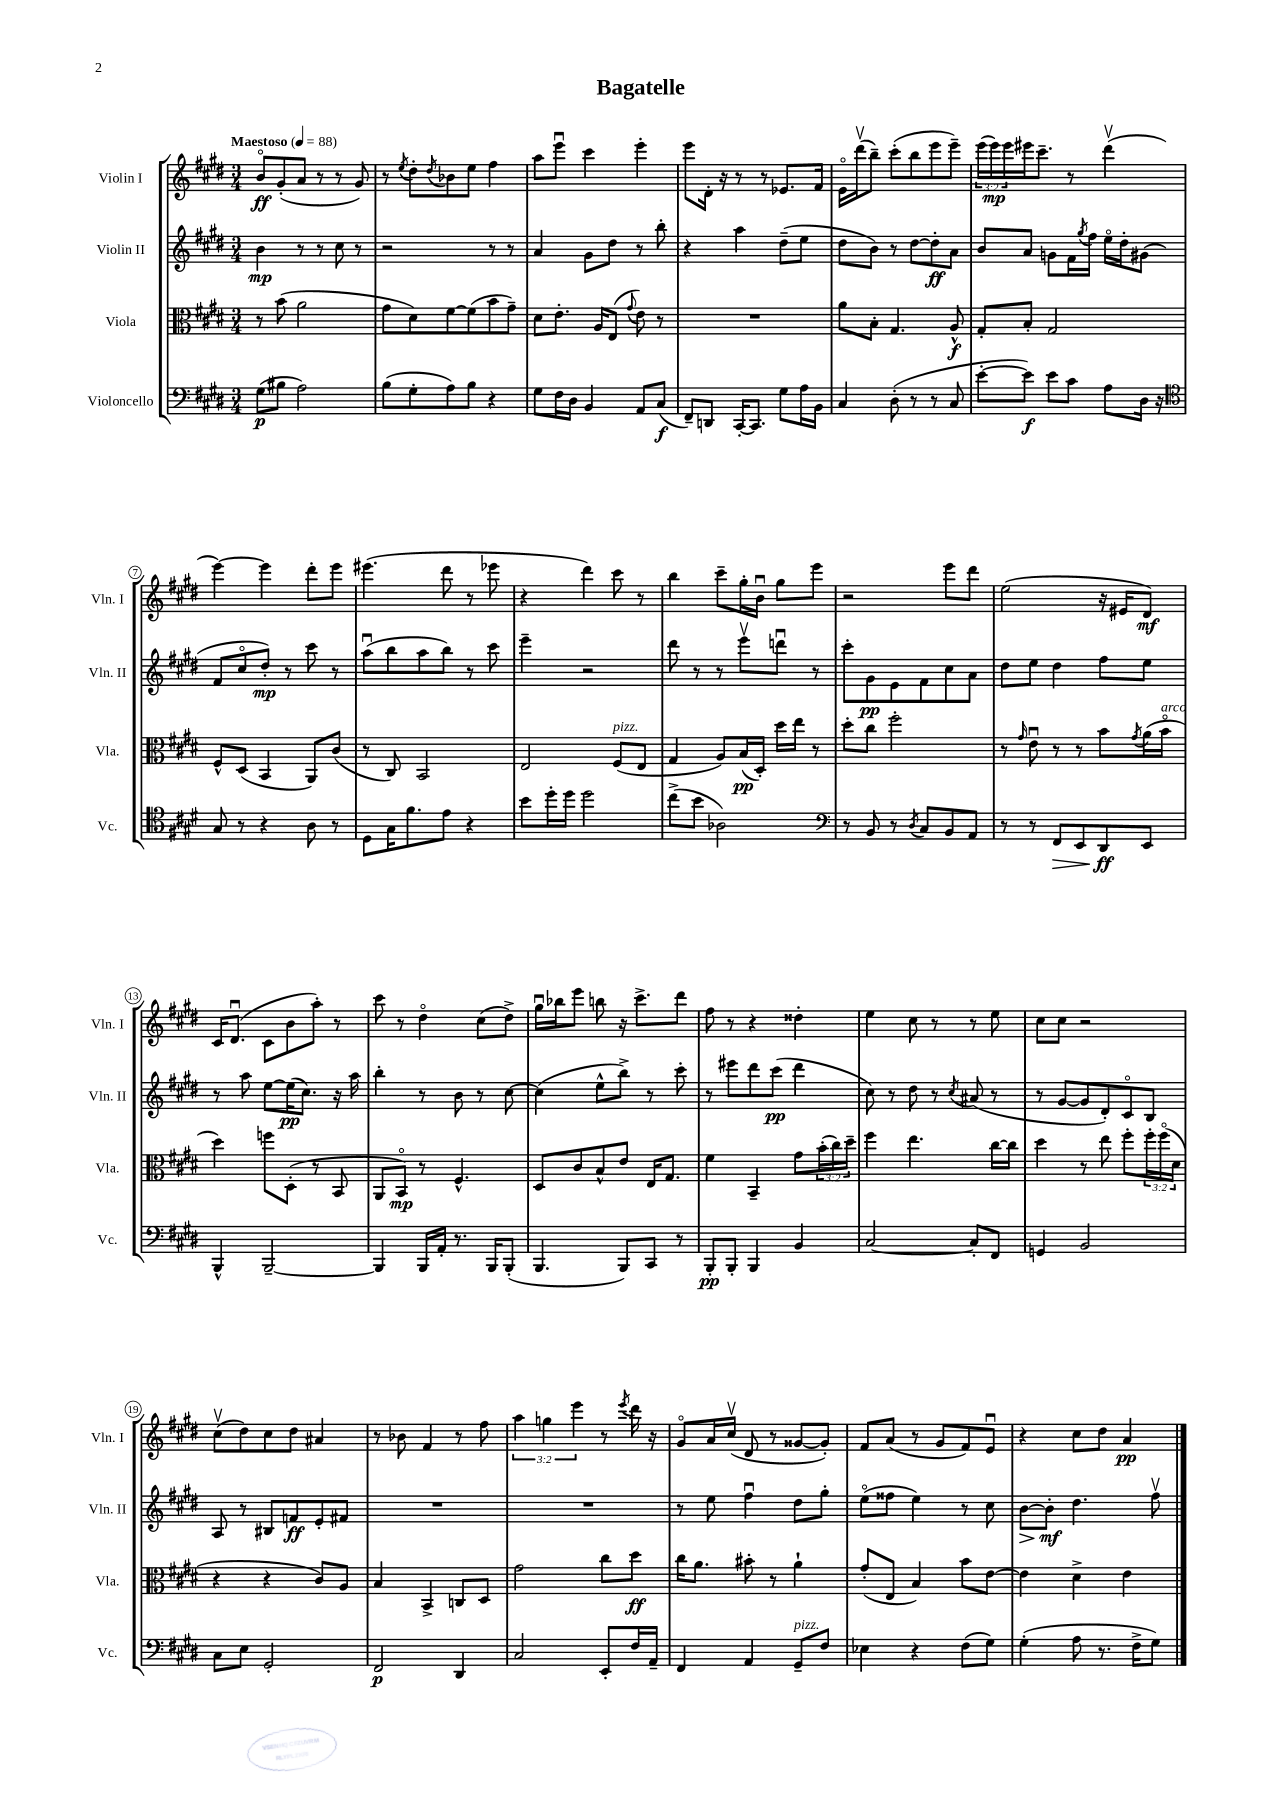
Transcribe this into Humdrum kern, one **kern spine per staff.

**kern	**dynam	**kern	**dynam	**kern	**dynam	**kern	**dynam
*part4	*part4	*part3	*part3	*part2	*part2	*part1	*part1
*staff4	*staff4	*staff3	*staff3	*staff2	*staff2	*staff1	*staff1
*I"Violoncello	*	*I"Viola	*	*I"Violin II	*	*I"Violin I	*
*I'Vc.	*	*I'Vla.	*	*I'Vln. II	*	*I'Vln. I	*
*clefF4	*	*clefC3	*	*clefG2	*	*clefG2	*
*k[f#c#g#d#]	*	*k[f#c#g#d#]	*	*k[f#c#g#d#]	*	*k[f#c#g#d#]	*
*M3/4	*	*M3/4	*	*M3/4	*	*M3/4	*
*MM88	*	*MM88	*	*MM88	*	*MM88	*
=1	=1	=1	=1	=1	=1	=1	=1
!	!	!	!	!	!	!LO:TX:a:B:t=Maestoso	!
(8G#\L	p	8r	.	4b\	mp	8b/L	ff
8B#X\J	.	(8b\	.	.	.	(8g#'/	.
2A\)	.	2a\	.	8r	.	8a/J	.
.	.	.	.	8r	.	8r	.
.	.	.	.	8cc#\	.	8r	.
.	.	.	.	8r	.	8g#/)	.
=2	=2	=2	=2	=2	=2	=2	=2
(8B\L	.	8g#\L	.	2r	.	8r	.
.	.	.	.	.	.	8qee/	.
8G#'\	.	8d#\)	.	.	.	8dd#'\L	.
.	.	.	.	.	.	8qdd#/	.
8A\)	.	[8f#\	.	.	.	8b-X\	.
8B\J	.	(8f#\]	.	.	.	8ee\J	.
4r	.	8b\	.	8r	.	4ff#\	.
.	.	8g#~\J)	.	8r	.	.	.
=3	=3	=3	=3	=3	=3	=3	=3
8G#\L	.	8d#\L	.	4a/	.	8aa\L	.
16F#\L	.	8.e'\J	.	.	.	8eeeu\J	.
16D#\JJ	.	.	.	.	.	.	.
4BB/	.	.	.	8g#\L	.	4ccc#\	.
.	.	16A/KL	.	.	.	.	.
.	.	(8E/J	.	8dd#\J	.	.	.
.	.	8qqg#/	.	.	.	.	.
8AA/L	.	8e\)	.	8r	.	4eee'\	.
(8C#/J	f	8r	.	8bb'\	.	.	.
=4	=4	=4	=4	=4	=4	=4	=4
8FF#~/L)	.	2.r	.	4r	.	8eee\L	.
8DDn/J	.	.	.	.	.	16d#'\Jk	.
.	.	.	.	.	.	16r	.
[16CC#'/KL	.	.	.	4aa\	.	8r	.
8.CC#/J]	.	.	.	.	.	.	.
.	.	.	.	.	.	8r	.
8G#\L	.	.	.	(8dd#~\L	.	8.e-X/L	.
16A\L	.	.	.	8ee\J	.	.	.
16BB\JJ	.	.	.	.	.	16f#/Jk	.
=5	=5	=5	=5	=5	=5	=5	=5
4C#/	.	8a\L	.	8dd#\L	.	16e\LL	.
.	.	.	.	.	.	(16ddd#v\J	.
.	.	8B'\J	.	8b\J)	.	8bb~\J)	.
(8D#'\	.	4.G#/	.	8r	.	(8ccc#'\L	.
8r	.	.	.	[8dd#\L	.	8bb\	.
8r	.	.	.	8dd#'\]	ff	8eee\	.
8C#/	.	8A^^/	f	8a\J	.	8eee~\J)	.
=6	=6	=6	=6	=6	=6	=6	=6
[8e'\L	.	8G#'/L	.	8b/L	.	(24eee\LL	.
.	.	.	.	.	.	24eee\)	mp
.	.	.	.	.	.	24eee\	.
8e\J])	f	8B'/J	.	8a/J	.	16eee#X\J	.
.	.	.	.	.	.	8.ccc#~\J	.
8e\L	.	2G#/	.	8gn\L	.	.	.
8c#\J	.	.	.	16f#\L	.	8r	.
.	.	.	.	8qgg#/	.	.	.
.	.	.	.	16ff#\JJ	.	.	.
8A\L	.	.	.	16ee\LL	.	(4ddd#v\	.
.	.	.	.	16dd#'\J	.	.	.
16D#\Jk	.	.	.	(8g#X\J	.	.	.
16r	.	.	.	.	.	.	.
!!LO:LB:g=z
=7	=7	=7	=7	=7	=7	=7	=7
*clefC4	*	*	*	*	*	*	*
8G#/	.	8F#^^/L	.	8f#/L	.	[4eee\)	.
8r	.	(8D#/J	.	8cc#/	.	.	.
4r	.	4BB/	.	8dd#'/J)	mp	4eee\]	.
.	.	.	.	8r	.	.	.
8A\	.	8AA/L)	.	8ccc#\	.	8ddd#'\L	.
8r	.	(8c#/J	.	8r	.	8eee\J	.
=8	=8	=8	=8	=8	=8	=8	=8
8D#\L	.	8r	.	(8aau\L	.	(4.eee#X\	.
16G#\K	.	8C#/)	.	8bb\	.	.	.
8.f#\	.	.	.	.	.	.	.
.	.	2BB/	.	8aa\	.	.	.
8e\J	.	.	.	8bb\J)	.	8ddd#\	.
4r	.	.	.	8r	.	8r	.
.	.	.	.	8ccc#\	.	8eee-X\	.
=9	=9	=9	=9	=9	=9	=9	=9
8b\L	.	2E/	.	4eee~\	.	4r	.
16dd#'\L	.	.	.	.	.	.	.
16dd#\JJ	.	.	.	.	.	.	.
2dd#\	.	.	.	2r	.	4ddd#\)	.
!	!	!LO:TX:a:i:t=pizz.	!	!	!	!	!
.	.	(8F#/L	.	.	.	8ccc#\	.
.	.	8E/J	.	.	.	8r	.
=10	=10	=10	=10	=10	=10	=10	=10
(8cc#^\L	.	4G#/	.	8ddd#\	.	4bb\	.
8b\J	.	.	.	8r	.	.	.
2A-X\)	.	8A/L)	.	8r	.	8ccc#~\L	.
.	.	(16B/L	pp	8eeev\L	.	16gg#'\L	.
.	.	16D#'/JJ)	.	.	.	16bu\JJ	.
.	.	16dd#\LL	.	8dddnu\J	.	8gg#\L	.
.	.	16ee\JJ	.	.	.	.	.
.	.	8r	.	8r	.	8eee\J	.
=11	=11	=11	=11	=11	=11	=11	=11
*clefF4	*	*	*	*	*	*	*
8r	.	8dd#'\L	.	8ccc#'\L	.	2r	.
8BB/	.	8cc#\J	.	8g#\	pp	.	.
8r	.	2ff#'\	.	8e\	.	.	.
8qD#/	.	.	.	.	.	.	.
8C#/L	.	.	.	8f#\	.	.	.
8BB/	.	.	.	8cc#\	.	8eee\L	.
8AA/J	.	.	.	8a\J	.	8ddd#\J	.
=12	=12	=12	=12	=12	=12	=12	=12
8r	.	8r	.	8dd#\L	.	(2ee\	.
.	.	16qqg#/	.	.	.	.	.
8r	.	8eu\	.	8ee\J	.	.	.
!	!LO:HP:b	!	!	!	!	!	!
8FF#/L	>	8r	.	4dd#\	.	.	.
8EE/	.	8r	.	.	.	.	.
8DD#/	ff	8b\L	.	8ff#\L	.	16r	.
.	.	.	.	.	.	16e#X/KL	.
.	.	8qg#/	.	.	.	.	.
8EE/J	]	(16a\L	.	8ee\J	.	8d#/J)	mf
!	!	!LO:TX:a:i:t=arco	!	!	!	!	!
.	.	16b\JJ	.	.	.	.	.
!!LO:LB:g=z
=13	=13	=13	=13	=13	=13	=13	=13
4BBB^^/	.	4dd#\)	.	8r	.	16c#/KL	.
.	.	.	.	.	.	(8.d#u/J	.
.	.	.	.	8aa\	.	.	.
[2BBB~/	.	8ffn\L	.	[8ee\L	.	8c#\L	.
.	.	(8D#'\J	.	(16ee\K]	pp	8b\	.
.	.	.	.	8.cc#\J)	.	.	.
.	.	8r	.	.	.	8aa'\J)	.
.	.	8BB/	.	16r	.	8r	.
.	.	.	.	16aa\	.	.	.
=14	=14	=14	=14	=14	=14	=14	=14
4BBB/]	.	8AA/L	.	4bb'\	.	8ccc#\	.
.	.	8BB/J)	mp	.	.	8r	.
16BBB/LL	.	8r	.	8r	.	4dd#\	.
16AA'/JJ	.	.	.	.	.	.	.
8.r	.	4.F#^^/	.	8b\	.	.	.
.	.	.	.	8r	.	(8cc#\L	.
16BBB/KL	.	.	.	.	.	.	.
(8BBB'/J	.	.	.	[8cc#\	.	8dd#^\J)	.
=15	=15	=15	=15	=15	=15	=15	=15
4.BBB/	.	8D#/L	.	(4cc#\]	.	16gg#u\LL	.
.	.	.	.	.	.	16bb-X\J	.
.	.	8c#/	.	.	.	8eee\J	.
.	.	8B^^/	.	8ee^^\L	.	8bbn\	.
8BBB/L)	.	8e/J	.	8bb^\J)	.	16r	.
.	.	.	.	.	.	8.ccc#^\L	.
8CC#/J	.	16E/KL	.	8r	.	.	.
.	.	8.G#/J	.	.	.	.	.
8r	.	.	.	8ccc#'\	.	8ddd#\J	.
=16	=16	=16	=16	=16	=16	=16	=16
8BBB'/L	pp	4f#\	.	8r	.	8ff#\	.
8BBB'/J	.	.	.	8eee#X\L	.	8r	.
4BBB/	.	4BB~/	.	8ddd#\	.	4r	.
.	.	.	.	(8ccc#\J	pp	.	.
4BB/	.	8g#\L	.	4ddd#\	.	4dd##X'\	.
.	.	(24b'\L	.	.	.	.	.
.	.	24cc#\)	.	.	.	.	.
.	.	24dd#~\JJ	.	.	.	.	.
=17	=17	=17	=17	=17	=17	=17	=17
[2C#/	.	4ff#\	.	8cc#\)	.	4ee\	.
.	.	.	.	8r	.	.	.
.	.	4.ee\	.	8dd#\	.	8cc#\	.
.	.	.	.	8r	.	8r	.
.	.	.	.	8qcc#/	.	.	.
8C#'/L]	.	.	.	(8a#X/	.	8r	.
8FF#/J	.	[16cc#\LL	.	8r	.	8ee\	.
.	.	16cc#\JJ]	.	.	.	.	.
=18	=18	=18	=18	=18	=18	=18	=18
4GGn/	.	4dd#\	.	8r	.	8cc#\L	.
.	.	.	.	[8g#/L	.	8cc#\J	.
2BB/	.	8r	.	8g#/]	.	2r	.
.	.	8ee\	.	8d#'/)	.	.	.
.	.	8ff#'\L	.	8c#/	.	.	.
.	.	24ff#'\L	.	8B/J	.	.	.
.	.	(24ff#\	.	.	.	.	.
.	.	24d#\JJ	.	.	.	.	.
!!LO:LB:g=z
=19	=19	=19	=19	=19	=19	=19	=19
8C#\L	.	4r	.	8A/	.	(8cc#v\L	.
8E\J	.	.	.	8r	.	8dd#\)	.
2GG#'/	.	4r	.	8B#X/L	.	8cc#\	.
.	.	.	.	8fn/	ff	8dd#\J	.
.	.	8c#/L)	.	8e'/	.	4a#X/	.
.	.	8A/J	.	8f#X/J	.	.	.
=20	=20	=20	=20	=20	=20	=20	=20
2FF#/	p	4B/	.	2.r	.	8r	.
.	.	.	.	.	.	8b-X\	.
.	.	4BB^/	.	.	.	4f#/	.
4DD#/	.	8Cn/L	.	.	.	8r	.
.	.	8D#/J	.	.	.	8ff#\	.
=21	=21	=21	=21	=21	=21	=21	=21
2C#/	.	2g#\	.	2.r	.	6aa\	.
.	.	.	.	.	.	6ggn\	.
.	.	.	.	.	.	6eee\	.
8EE'/L	.	8cc#\L	.	.	.	8r	.
.	.	.	.	.	.	8qeee/	.
16F#/L	.	8dd#\J	ff	.	.	16ddd#\	.
16AA~/JJ	.	.	.	.	.	16r	.
=22	=22	=22	=22	=22	=22	=22	=22
4FF#/	.	16cc#\KL	.	8r	.	8g#/L	.
.	.	8.a\J	.	.	.	.	.
.	.	.	.	8ee\	.	16a/L	.
.	.	.	.	.	.	(16cc#v/JJ	.
4AA/	.	8b#X'\	.	4ff#u\	.	8d#/	.
.	.	8r	.	.	.	8r	.
!LO:TX:a:i:t=pizz.	!	!	!	!	!	!	!
8GG#~/L	.	4a`\	.	8dd#\L	.	[8g##X/L	.
8F#/J	.	.	.	8gg#'\J	.	8g##'/J])	.
=23	=23	=23	=23	=23	=23	=23	=23
4E-X\	.	(8g#'/L	.	(8ee\L	.	8f#/L	.
.	.	8E/J	.	8ff##X\J	.	(8a/J	.
4r	.	4B/)	.	4ee\)	.	8r	.
.	.	.	.	.	.	8g#/L	.
(8F#\L	.	8b\L	.	8r	.	8f#/)	.
8G#\J)	.	[8e\J	.	8cc#\	.	8eu/J	.
=24	=24	=24	=24	=24	=24	=24	=24
!	!	!	!	!	!LO:HP:b	!	!
(4G#'\	.	4e\]	.	[8b\L	>	4r	.
.	.	.	.	8b'\J]	mf	.	.
8A\	.	4d#^\	.	4.dd#\	]	8cc#\L	.
8.r	.	.	.	.	.	8dd#\J	.
.	.	4e\	.	.	.	4a/	pp
16F#^\KL	.	.	.	.	.	.	.
8G#\J)	.	.	.	8ff#v\	.	.	.
==	==	==	==	==	==	==	==
*-	*-	*-	*-	*-	*-	*-	*-
